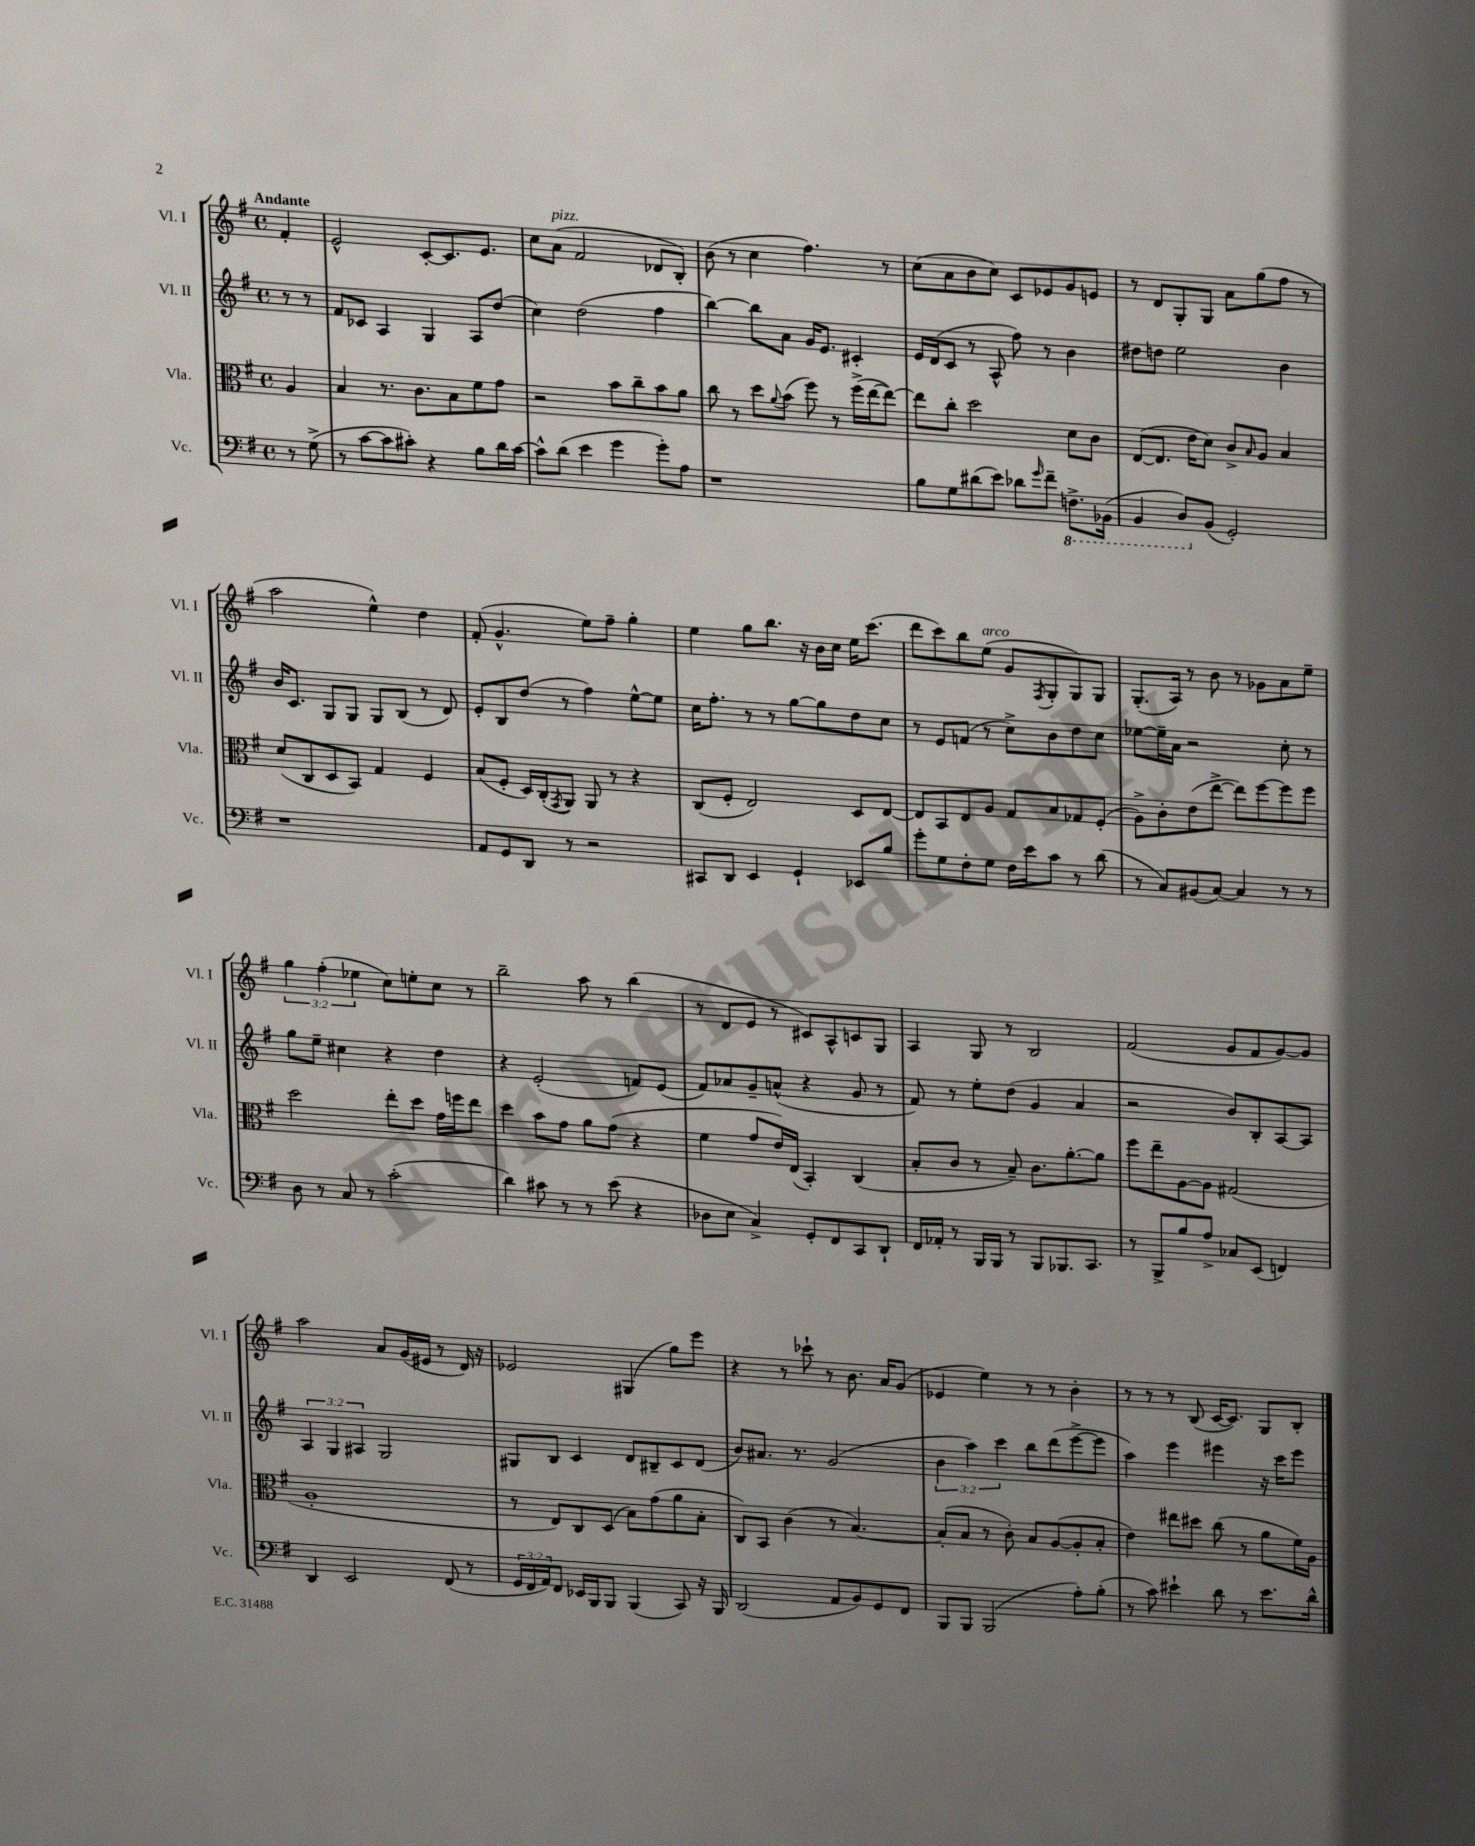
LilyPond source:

<<
\new StaffGroup <<
\new Staff = "s0" \with { instrumentName = "Vl. I" shortInstrumentName = "Vl. I" } {
    \clef treble \key g \major \defaultTimeSignature \time 4/4 \override Staff.TupletNumber.text = #tuplet-number::calc-fraction-text \partial 4 \tempo "Andante"
    fis'4-. |
    e'2-^ c'8~-. c'8. e'8. |
    c''8 a'8^\markup { \italic "pizz." }( fis'2 des'8 b8-.) |
    b'8( r8 c''4 fis''4.) r8 |
    c''8( a'8 b'8 c''8) c'8 ees'8 g'8 e'8 |
    r8 d'8 g8-. g8 a'8 g''8( fis''8 r8 |
    a''2 e''4-^) d''4 |
    fis'8-.( g'4.-^ e''8) fis''8-- g''4-. |
    e''4 g''8 b''8. r16 b'16 c''16 e''16 c'''8.( |
    d'''8 c'''8) b''8 e''8^\markup { \italic "arco" }( g'8 \acciaccatura { fis8 } g8-. g8) g8 |
    g8.-.( a16) r8 b'8 r8 ges'8 a'8 e''8-- |
    \tuplet 3/2 { g''4 fis''4-.( ees''4 } c''8) e''8-. c''8 r8 |
    b''2-- a''8 r8 b''4( |
    r8 d'8 e'8 r8 cis'8) a8-^ c'8 g8 |
    a4 g8 r8 b2 |
    fis'2( g'8 fis'8 g'8~) g'8 |
    a''2 a'8 g'16( eis'16 r8 d'16) r16 |
    ees'2 gis4( g''8) e'''8 |
    r4 r8 ces'''8-! r8 b'8. a'16 g'8( |
    ees'4 e''4) r8 r8 b'4-. |
    r8 r8 r8 b8( c'16~ c'8.) g8 b8-. \bar "|." |
}
\new Staff = "s1" \with { instrumentName = "Vl. II" shortInstrumentName = "Vl. II" } {
    \clef treble \key g \major \defaultTimeSignature \time 4/4 \override Staff.TupletNumber.text = #tuplet-number::calc-fraction-text \partial 4
    r8 r8 |
    fis'8 ces'8 a4 g4 a8 d''8( |
    c''4) d''2( fis''4 |
    b''4~) b''8 a'8 g'16 e'8. cis'4-. |
    e'16 d'16( c'8 r8 a8-^ fis''8) r8 b'4 |
    dis''8 d''8 e''2 b'4 |
    b'16 c'8. g8 g8 g8 b8( r8 d'8) |
    e'8-. b8 d''8( r8 fis''4) e''8~-^ e''8 |
    c''16 fis''8.-. r8 r8 g''8~ g''8 d''8 c''8 |
    r8 e'8 f'8( r8 c''8->) b'8 d''8 c''8 |
    ees''8~ ees''16-- a'16 r2 c''8-. r8 |
    g''8 e''8-- cis''4 r4 d''4 |
    r4 e'2-.( f'8) e'8( |
    fis'8) aes'8 g'8-- a'8-^( r4 g'8 r8 |
    fis'8) r8 e''8-. d''8( g'4 a'4 |
    r2 b'8) b8-. a8~ a8 |
    \tuplet 3/2 { a4 g4 ais4 } g2 |
    gis8 b8 c'4 d'8 bis8-- c'8 d'8( |
    b'8) ais'8. r8. g'2( |
    \tuplet 3/2 { b'4 a''4) c'''4 } b''8 d'''8( e'''8~-> e'''8 |
    a''4) e'''4 eis'''4 r16 c'''16 eis'''8 \bar "|." |
}
\new Staff = "s2" \with { instrumentName = "Vla." shortInstrumentName = "Vla." } {
    \clef alto \key g \major \defaultTimeSignature \time 4/4 \partial 4
    a4 |
    b4 r8. c'8. b8 fis'8 g'8 |
    r2 b'8 c''8-- b'8 a'8 |
    c''8 r8 d''8 \appoggiatura { a'8 } b'8( fis''8) r8 fis''16->( e''16~ e''8~) |
    e''8 c''8-. d''2 d'8 c'8 |
    e8~( e8. e'16 d'8) c'8-> \grace { b16 } a8 b4 |
    d'8( c8 d8 b,8) g4 fis4 |
    b8( fis8-. d16) c16-.( \acciaccatura { g,8 } a,8) a,8 r8 r4 |
    c8( fis8-. e2) d8 e8~ |
    e8 b,8 e8 a8 g8 b8 ges8 fis8-.( |
    a8->) c'8-. e'8( e''8~-> e''8) fis''8~ fis''8 fis''8 |
    d''2 e''8-. d''8 g'16 f''16 e''8 |
    d''4 b'8 g'8 a'8 g'8( r4 |
    fis'4 g'8 e'16) e16( b,4-.) c4( |
    b8-. c'8 r8 b8--) c'8. a'8.~-. a'8 |
    fis''8 e''8-- a8~ a8 gis2( |
    a1-. |
    r8 e8) c8 d8( b8) g'8( a'8 b8-. |
    c8) b,8 c'4( r8 b4.~) |
    b8-.( b8 r8 c'8-.) b8 a8~( a8-. b8-. |
    e'4) eis''8 dis''8 c''8( r8 a'8 fis'16) a16 \bar "|." |
}
\new Staff = "s3" \with { instrumentName = "Vc." shortInstrumentName = "Vc." } {
    \clef bass \key g \major \defaultTimeSignature \time 4/4 \override Staff.TupletNumber.text = #tuplet-number::calc-fraction-text \partial 4
    r8 g8->( |
    r8 c'8~ c'8 cis'8-.) r4 b8 d'16 cis'16~ |
    cis'8-^ d'8( e'4 g'4 g'8-.) a8 |
    r1 |
    b8 g8 dis'8( e'8) des'8 \grace { g'16 } fis'8-- \ottava #-1 f,8.-> bes,,16( |
    b,,4 d,8) \ottava #0 b,8( g,2-.) |
    r1 |
    a,8 g,8 d,8 r8 r2 |
    cis,8 d,8 e,4 g,4-! ees,8 b8 |
    g'8-. g8 fis8-. g8 fis16 e'16 c'8 r8 d'8( |
    r8 c8) bis,8( c8~) c4 r8 r8 |
    d8 r8 c8 r8 c'2-.( |
    d'4) cis'8 r8 r8 e'8( r4 |
    des8 e8 c4->) g,8-. fis,8 c,8 d,8-! |
    fis,16 aes,16-. r8 b,,16 b,,16 r8 b,,8 bes,,8. c,8. |
    r8 b,,8-> b8 a8-> ces8 e,8( f,4) |
    d,4 e,2 fis,8( r8 |
    \tuplet 3/2 { g,16 fis,16 a,16) } fis,8 ees,16 b,,16 b,,8 b,,4( c,8) r16 b,,16 |
    d,2( a,8 b,8) g,8 fis,8 |
    b,,8 b,,8 b,,2( a8-.) b8-.( |
    r8 c'8) eis'4-! d'8 r8 eis'8. d'16-^ \bar "|." |
}
>>
>>
\layout { \context { \Score \remove "Bar_number_engraver" } }
